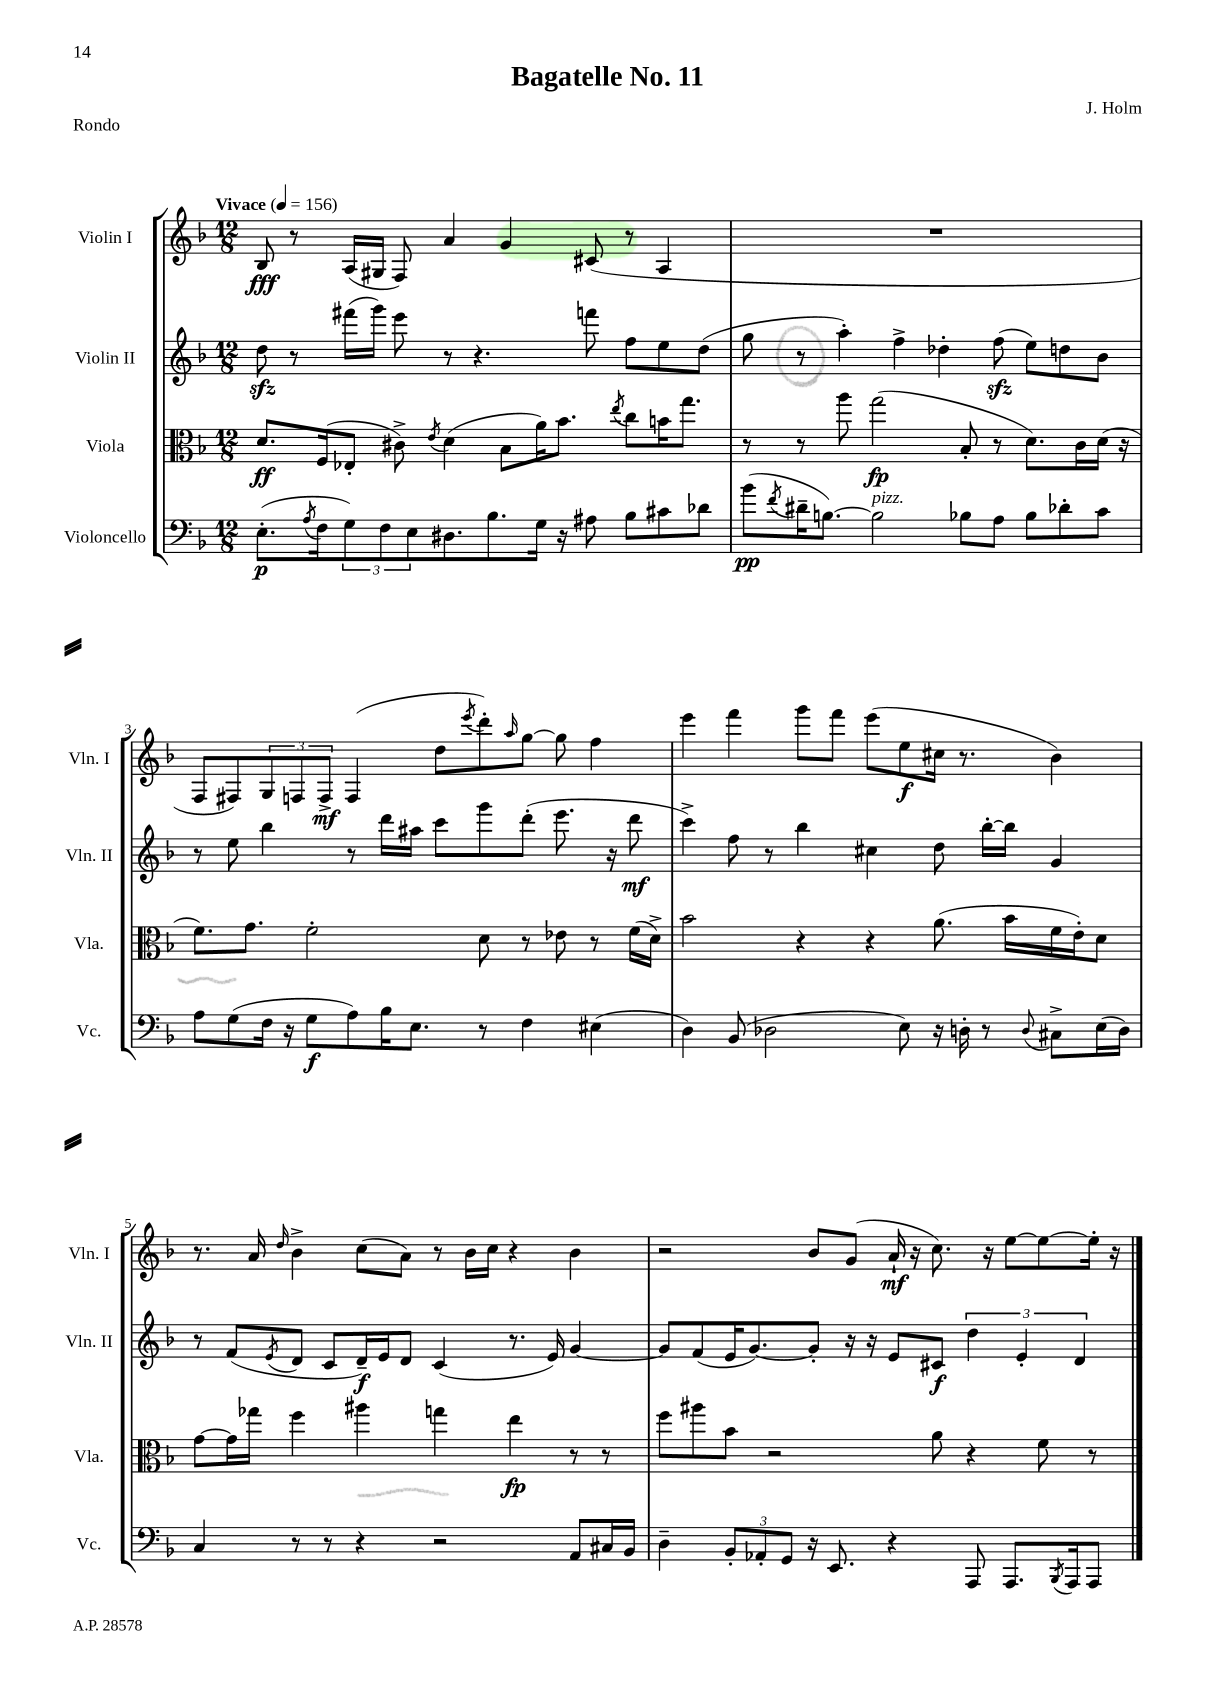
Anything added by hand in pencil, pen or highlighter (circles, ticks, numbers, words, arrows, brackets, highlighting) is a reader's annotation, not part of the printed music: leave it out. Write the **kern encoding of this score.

**kern	**kern	**kern	**kern
*staff4	*staff3	*staff2	*staff1
*clefF4	*clefC3	*clefG2	*clefG2
*k[b-]	*k[b-]	*k[b-]	*k[b-]
*M12/8	*M12/8	*M12/8	*M12/8
*MM156	*MM156	*MM156	*MM156
(8.E'	8.d	8dd	8B-
.	.	8r	8r
8qA	.	.	.
16F	(16F	.	.
12G)	8E-'	(16fff#	(16A
.	.	16ggg)	16G#
12F	.	.	.
.	8c#^)	8eee	8F)
12E	.	.	.
.	8qe	.	.
8.D#	(4d	8r	4a
.	.	4.r	.
8.B-	.	.	.
.	8B-	.	4g
16G	16a)	.	.
16r	8.b-	.	.
8A#	.	8fff	(8c#
.	8qee	.	.
8B-	8cc	8ff	8r
8c#	16b	8ee	4A
.	8.gg	.	.
8d-	.	(8dd	.
=	=	=	=
(8b-	8r	8gg	1.r
8qf	.	.	.
16d#~	8r	8r	.
[8.B)	.	.	.
.	8aa	4aa')	.
2B]	(2gg	.	.
.	.	4ff^	.
.	.	4dd-'	.
8B-	8B-'	.	.
8A	8r	(8ff	.
8B-	8.d)	8ee)	.
8d-'	.	8dd	.
.	16c	.	.
8c	(16d	8b-	.
.	16r	.	.
=	=	=	=
8A	8.f)	8r	8F
(8G	.	8ee	8F#)
.	8.g	.	.
16F	.	4bb-	12G
16r	.	.	.
.	.	.	12F
8G	2f'	.	.
.	.	.	12F^
8A)	.	8r	(4F
16B-	.	16ddd	.
8.E	.	16aa#	.
.	.	8ccc	8dd
.	.	.	8qeee
8r	8d	8ggg	8ddd')
.	.	.	16qqaa
4F	8r	(8ddd'	[8gg
.	8e-	8.eee	8gg]
(4E#	8r	.	4ff
.	.	16r	.
.	(16f	8ddd	.
.	16d^)	.	.
=	=	=	=
4D)	2b-	4ccc^)	4eee
(8BB-	.	8ff	4fff
2D-	.	8r	.
.	4r	4bb-	8ggg
.	.	.	8fff
.	4r	4cc#	(8eee
8E)	.	.	8ee
16r	(8.a	8dd	16cc#
16D'	.	.	8.r
8r	.	[16bb-'	.
.	16b-	16bb-]	.
8qqD	.	.	.
8C#^	16f	4g	4b-)
.	16e')	.	.
(16E	8d	.	.
16D)	.	.	.
=	=	=	=
4C	[8g	8r	8.r
.	16g]	(8f	.
.	16gg-	.	16a
.	.	8qe	16qqdd
8r	4ff	8d	4b-^
8r	.	8c	.
4r	4aa#	16d~)	(8cc
.	.	16e	.
.	.	8d	8a)
2r	4gg	(4c	8r
.	.	.	16b-
.	.	.	16cc
.	4ee	8.r	4r
.	.	16e)	.
8AA	8r	[4g	4b-
16C#	8r	.	.
16BB-	.	.	.
=	=	=	=
4D~	8ff	8g]	2r
.	8aa#	(8f	.
12BB-'	8b-	16e	.
.	.	[8.g)	.
12AA-'	.	.	.
.	2r	.	.
12GG	.	.	.
16r	.	8g']	8b-
8.EE	.	.	.
.	.	16r	(8g
.	.	16r	.
4r	.	8e	16a`
.	.	.	16r
.	8a	8c#	8.cc)
8AAA	4r	6dd	.
.	.	.	16r
8.AAA	.	.	[8ee
.	.	6e'	.
.	8f	.	8ee_
8qBBB-	.	.	.
16AAA	.	.	.
.	.	6d	.
8AAA	8r	.	16ee']
.	.	.	16r
==	==	==	==
*-	*-	*-	*-
